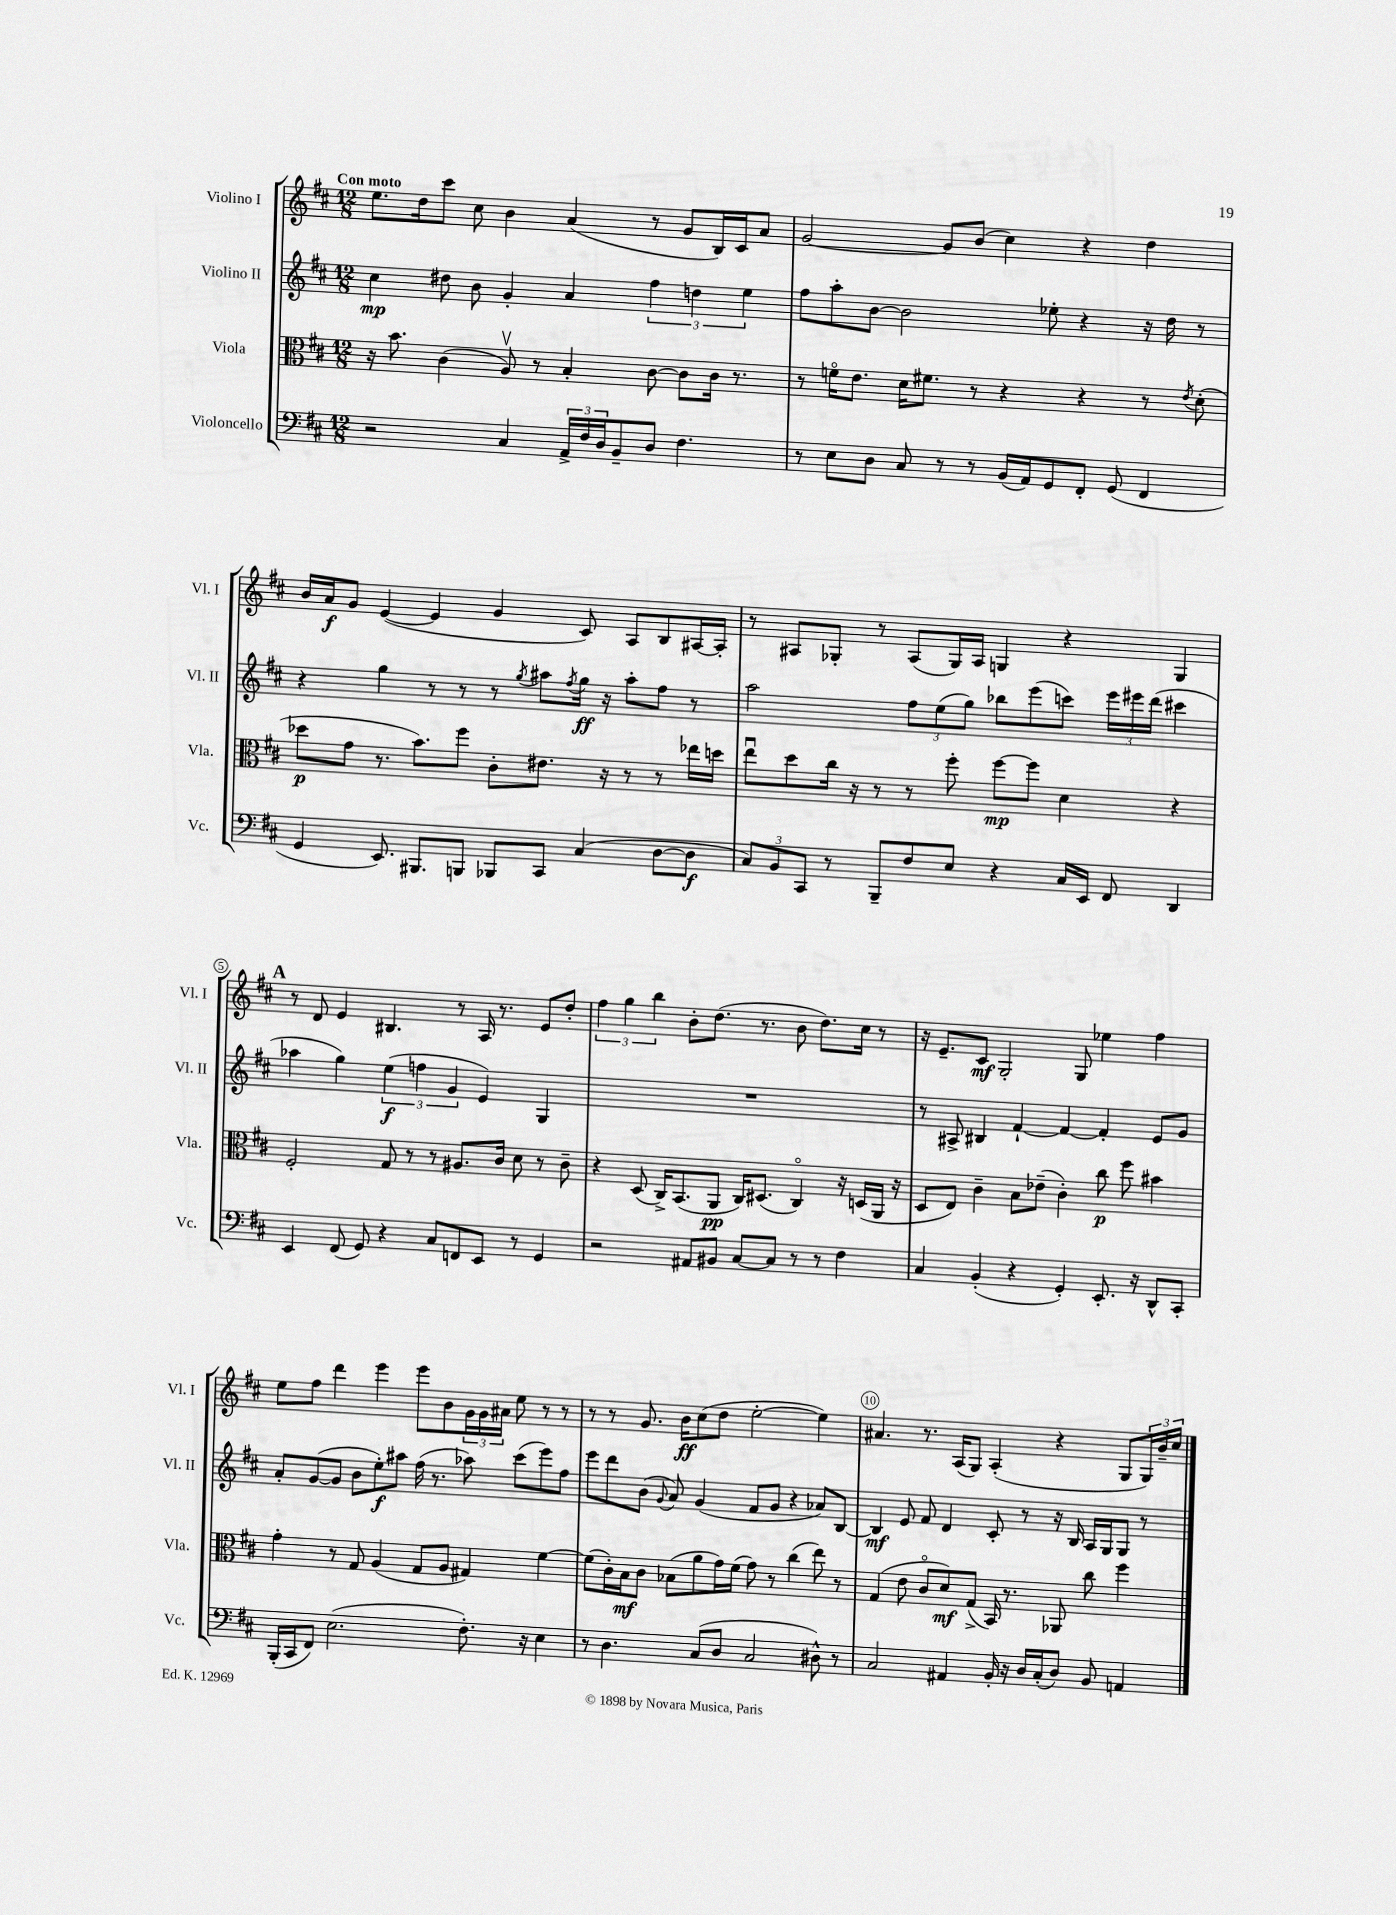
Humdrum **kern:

**kern	**kern	**kern	**kern
*staff4	*staff3	*staff2	*staff1
*clefF4	*clefC3	*clefG2	*clefG2
*k[f#c#]	*k[f#c#]	*k[f#c#]	*k[f#c#]
*M12/8	*M12/8	*M12/8	*M12/8
2r	16r	4cc#	8.ee
.	8.b	.	.
.	.	.	16dd
.	(4c#	8dd#	8ccc#
.	.	8b	8cc#
4C#	8Av)	4g'	4b
.	8r	.	.
24AA^	4B'	4a	(4a
24F#	.	.	.
24D	.	.	.
8BB~	.	.	.
8D	[8c#	6ff#	8r
4.F#	8c#]	.	8g
.	.	6dd	.
.	16c#	.	16B)
.	8.r	.	16c#
.	.	6ee	.
.	.	.	8a
=	=	=	=
8r	8r	8ff#	[2g
8E	16fo	8aa'	.
.	8.e	.	.
8D	.	[8b	.
8C#	16d	2b]	.
.	8.f#	.	.
8r	.	.	8g]
8r	8r	.	(8b
(16BB	4r	.	4cc#)
16AA)	.	.	.
8GG	.	8ee-'	.
8FF#'	4r	4r	4r
(8GG	.	.	.
4FF#	8r	16r	4dd
.	.	16dd	.
.	8qe	.	.
.	(8d'	8r	.
=	=	=	=
4GG	8dd-	4r	16b
.	.	.	16a
.	8g	.	8g
8.EE)	8.r	4gg	([4e
8.BBB#	8.b)	.	.
.	.	8r	4e]
8BBB	8ff#	8r	.
8BBB-	8c#'	8r	4g
.	.	8qgg	.
8CC#	8.e#	8aa#	.
.	.	8qff#	.
(4C#	.	16gg	8c#)
.	16r	16r	.
.	8r	8aa#'	8A
[8D	8r	8ff#	8B
8D]	16ee-	8r	[16A#
.	16dd	.	16A#']
=	=	=	=
12C#)	8eeu	2aa	8r
12BB	.	.	.
.	8dd	.	8A#
12CC#	.	.	.
8r	16cc#	.	8G-'
.	16r	.	.
8BBB~	8r	.	8r
8F#	8r	12ff#	(8A#
.	.	(12ee	.
8E	8ff#'	.	16G-)
.	.	12gg)	.
.	.	.	16A#
4r	[8ff#	8bb-	4G
.	8ff#]	(8eee	.
16C#	4d	8ccc)	4r
16EE	.	.	.
8FF#	.	24eee	.
.	.	24eee#	.
.	.	(24ddd	.
4DD	4r	4ccc#	4G
=	=	=	=
4EE	2F#'	4aa-	8r
.	.	.	8d
(8FF#	.	4gg)	4e
8GG)	.	.	.
4r	8G	(6ee	4.B#
.	8r	.	.
.	.	6ff	.
8C#	8r	.	.
.	.	6g	.
8FF	8.A#	.	8r
8EE	.	4e)	16A
.	16c#	.	8.r
8r	8d	.	.
4GG	8r	4G	8e
.	8c#~	.	8dd'
=	=	=	=
2r	4r	1.r	6ff#
.	.	.	6gg
.	(8D	.	.
.	.	.	6bb
.	16C#^)	.	.
.	(8.BB	.	.
8AA#	.	.	8b'
8BB#	8AA	.	(8.dd
[8C#	16C#)	.	.
.	(8.D#	.	8.r
8C#]	.	.	.
8r	4C#o)	.	8b
8r	.	.	8.dd)
4F#	16r	.	.
.	(16D	.	16cc#
.	16AA	.	8r
.	16r	.	.
=	=	=	=
4C#	8D	8r	16r
.	.	.	8.e~
.	8E)	8A#^	.
(4BB'	4c#~	4B#	8c#
.	.	.	2G'
4r	8B	[4f#`	.
.	(8e-~	.	.
4GG')	4c#')	4f#_	.
.	.	.	8G
8.EE'	8cc#	4f#']	4ee-
.	8ff#	.	.
16r	.	.	.
8DD^^	4b#	8e	4ff#
8CC#'	.	8g	.
=	=	=	=
(16BBB'	4g'	8a'	8ee
16CC#	.	.	.
8FF#)	.	([8g	8ff#
(2.E	8r	8g]	4ddd
.	8G	8b	.
.	(4A	8ee')	4eee
.	.	8aa#	.
.	8G	(16ff#	8eee
.	.	8.r	.
.	8A	.	8b
8.F#')	4G#)	8aa-)	24g
.	.	.	24g
.	.	.	24a#
.	.	(8ccc#	8ee
16r	.	.	.
4E	[4f#	8eee)	8r
.	.	8ff#	8r
=	=	=	=
8r	(8f#]	8eee	8r
4.D	16c#')	8ddd	8r
.	16B	.	.
.	8c#	(8b	8.g
.	.	8qqg	.
.	(8B-	8a)	.
.	.	.	16b
(8C#	8a	(4g	(8cc#
8D	16g)	.	8dd
.	(16f#	.	.
2C#	8g)	8f#	[2ee'
.	8r	8g	.
.	(4cc#	4r	.
8D#^^)	8ee)	8a-)	4ee])
8r	8r	[8B	.
=	=	=	=
2C#	(4G	4B]	4.a#
.	8e	8e	.
.	8c#o	8f#	8.r
4AA#	8d)	4d	.
.	.	.	(16A
.	(8G^	.	8G)
16BB'	16BB)	8c#'	(4A'
16r	8.r	.	.
16D	.	8r	.
(16C#'	.	.	.
8D)	8AA-	16r	4r
.	.	16B	.
8BB	8cc#	16A	.
.	.	16G	.
4AA	4ff#	8G	8G
.	.	8r	24G)
.	.	.	24b~
.	.	.	24cc#
==	==	==	==
*-	*-	*-	*-
